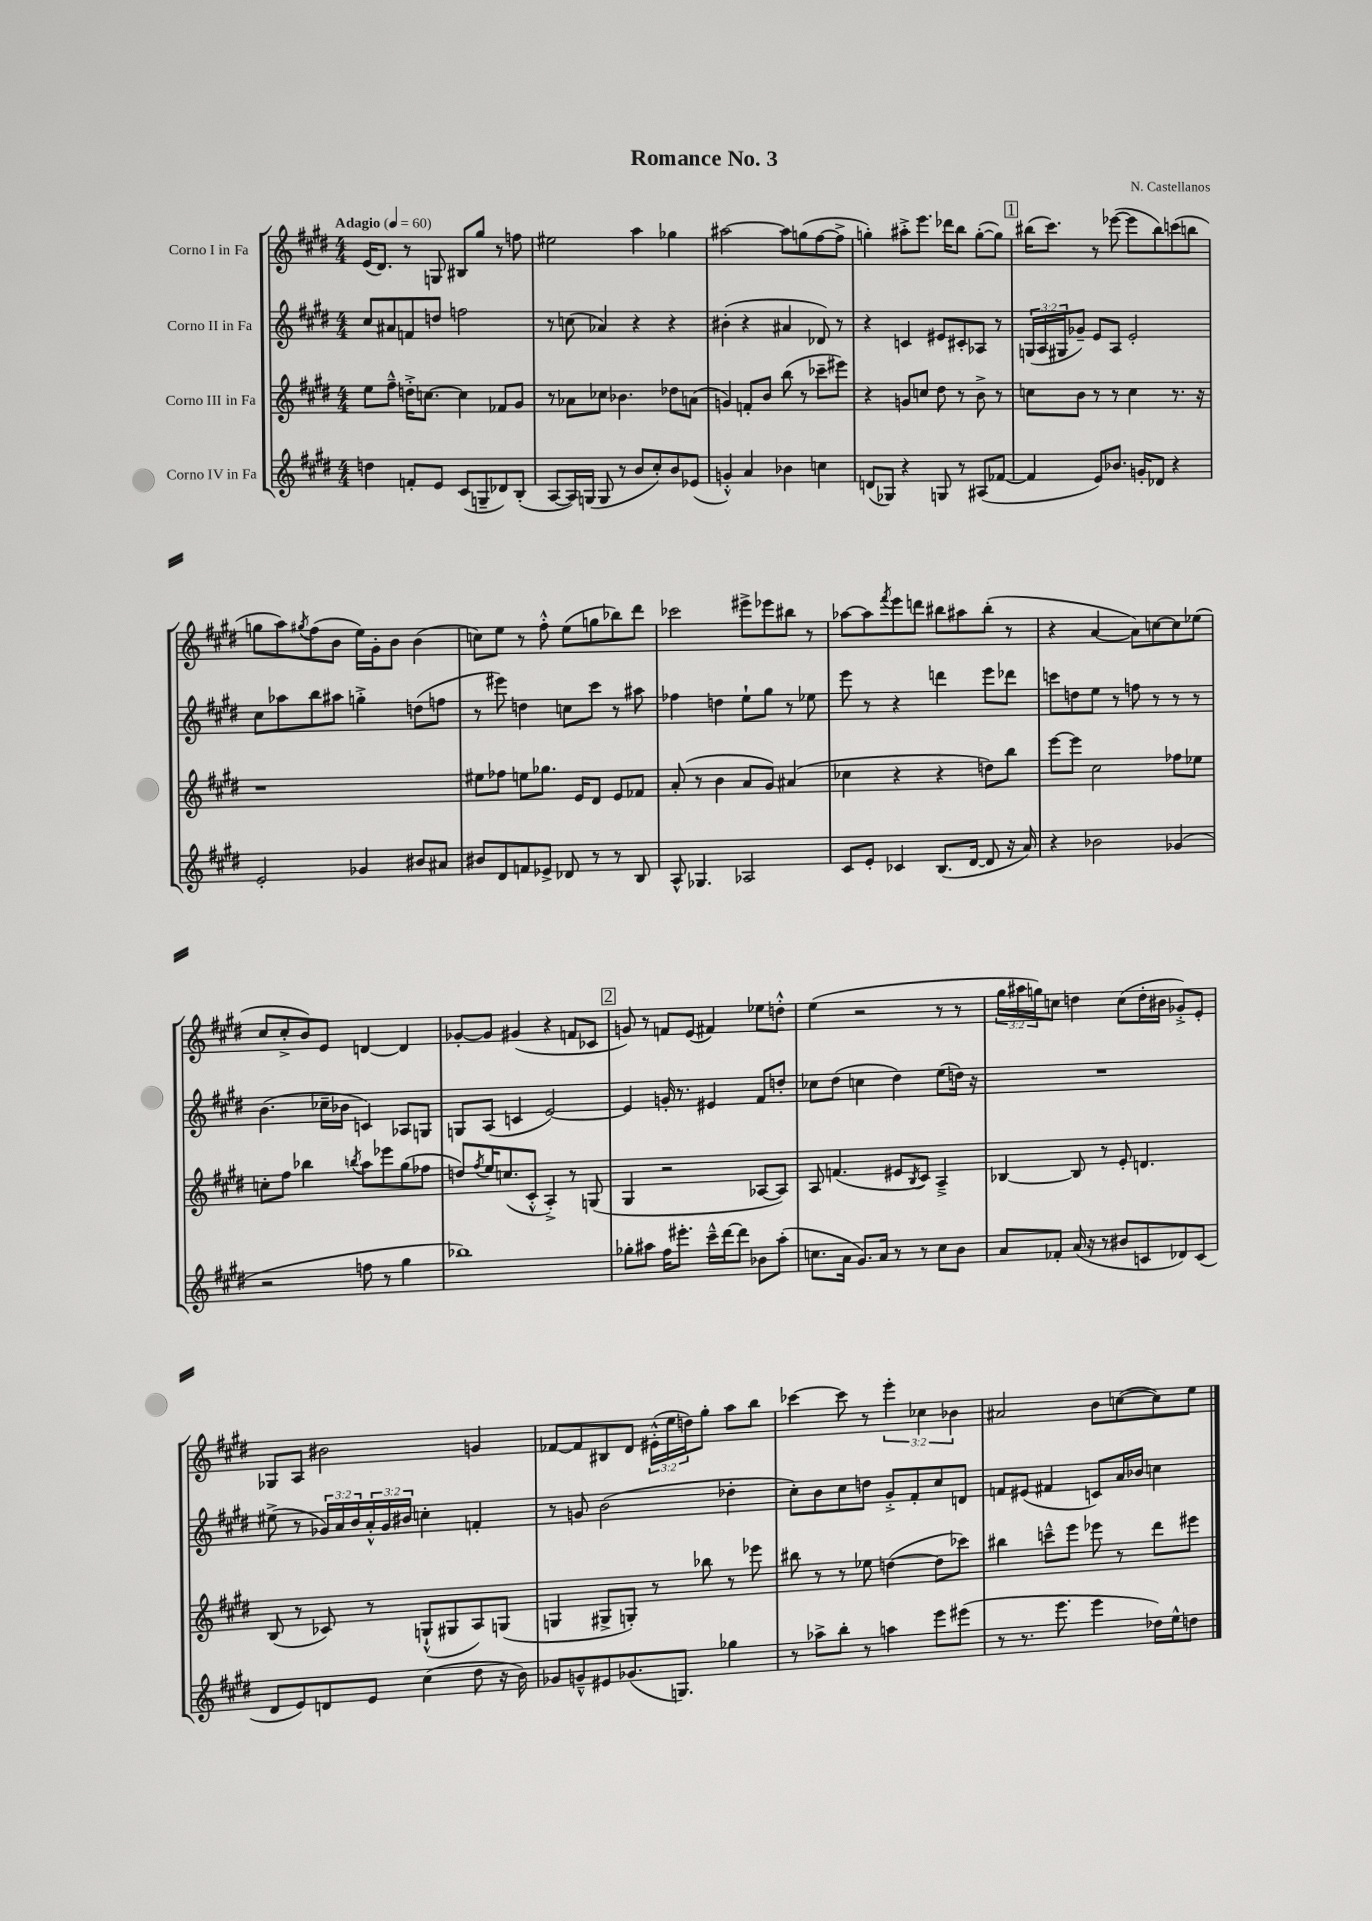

**kern	**kern	**kern	**kern
*staff4	*staff3	*staff2	*staff1
*clefG2	*clefG2	*clefG2	*clefG2
*k[f#c#g#d#]	*k[f#c#g#d#]	*k[f#c#g#d#]	*k[f#c#g#d#]
*M4/4	*M4/4	*M4/4	*M4/4
*MM60	*MM60	*MM60	*MM60
4dd\	8ee\L	8cc#/L	(16e/LK
.	.	.	8.d#/J)
.	8ff#~^^\J	8a#/	.
8f'/L	16dd'^\LK	8f/	8r
.	[8.cc\J	.	.
8e/J	.	8dd/J	8G/
(8c#/L	4cc\]	2ff\	8B#/L
8G~/	.	.	8gg#/J
8d-/)	8f-/L	.	8r
(8B'/J	8g#/J	.	8ff\
=	=	=	=
[8A/L	8r	8r	2ee#\
16A/]L)	8a-\L	(8cc\	.
(16G/JJ	.	.	.
8G/	8cc-\J	4a-/)	.
8r	4.b-\	.	.
8b/L	.	4r	4aa\
8cc#'/)	.	.	.
8b/	8dd-\L	4r	4gg-\
(8e-/J	(8a\J	.	.
=	=	=	=
4g'^^/)	4g/)	(4b#'\	[2aa#\
4a/	8f'/L	4r	.
.	8b/J	.	.
4b-\	(8bb\	4a#/	8aa#\]L
.	8r	.	(8gg\
4cc\	8ccc-~\L	8d-/)	[8ff#\
.	8eee#\J)	8r	8ff#^\]J
=	=	=	=
(8d/L	4r	4r	4gg'\)
8G-/J)	.	.	.
4r	8g/L	4c/	8aa#'^\L
.	8cc/J	.	8.eee\J
8G/	8dd#\	8e#/L	.
.	.	.	16ddd-\LK
8r	8r	8c#'/	8bb\J
(8A#/L	8b^\	8A-/J	([8gg'\L
[8f-/J	8r	8r	8gg\]J)
=	=	=	=
4f-/]	8cc\L	(24G/LL	(16bb#\LK
.	.	24A/	.
.	.	.	8.ccc#\J)
.	.	24G#/J	.
.	8b\J	8g-~/J)	.
8e/L)	8r	8e/L	8r
8.b-/J	8r	8A/J	([8eee-\
.	4cc\	2e'/	8eee-\]L
16g'/LK	.	.	.
8d-/J	.	.	8bb#\)
4r	8.r	.	(8ccc\
.	.	.	8bb\J
.	16r	.	.
=	=	=	=
2e'/	1r	8cc#\L	8gg\L
.	.	8aa-\	8aa\)
.	.	.	8qgg#/
.	.	8bb\	(8ff#\
.	.	8aa#\J	8b\J
4g-/	.	4gg'^\	16ee\LL)
.	.	.	16g#'\J
.	.	.	8b\J
8b#/L	.	(8dd\L	(4b\
8a#/J	.	8ff\J	.
=	=	=	=
8b#/L	8ee#\L	8r	8cc\L)
8d#/	8ff-\J	8eee#\)	8ee\J
8f/	8ee\L	4dd\	8r
8e-^/J	8.gg-\J	.	8ff#'^^\
8d-/	.	8cc\L	(8ee\L
.	16e/LK	.	.
8r	8d#/J	8ccc#\J	8gg\
8r	8e/L	8r	8bb-\)
8B/	8f-/J	8aa#\	8ddd#\J
=	=	=	=
8A^^/	(8a'/	4ff-\	2ccc-\
4.G-/	8r	.	.
.	4b\	4dd\	.
2A-/	8a/L	8ee`\L	8eee#^\L
.	8g#/J)	8gg#\J	8eee-\
.	(4a#/	8r	8bb#\J
.	.	8ee-\	8r
=	=	=	=
8c#/L	4cc-\	8eee\	[8aa-\L
8e'/J	.	8r	8aa-\]
.	.	.	8qfff#/
4c-/	4r	4r	8eee\
.	.	.	8ddd\J
(8.B/L	4r	4ddd\	8bb#\L
.	.	.	8aa#\
[16d#/Jk	.	.	.
8d#/]	8dd\L)	8eee\L	(8bb#'\J
16r	8bb\J	8ddd-\J	8r
16a/)	.	.	.
=	=	=	=
4r	[8eee\L	8ccc\L	4r
.	8eee\]J	8dd\	.
2b-\	2cc#\	8ee\J	[4a/
.	.	8r	.
.	.	8ff\	8a\]L)
.	.	8r	[8cc\
(4g-/	8ff-\L	8r	8cc\]
.	8ee-\J	8r	(8ee-\J
=	=	=	=
2r	8cc'\L	(4.b\	8cc#/L
.	8ff#\J	.	8cc#'^/
.	4bb-\	.	8b/)
.	.	16cc-~\LL	8e/J
.	.	16b-\JJ	.
.	8qbb/	.	.
8ff\	8aa\L	4c/)	[4d/
8r	8eee-\	.	.
4gg#\	(8gg#\	8A-/L	4d/]
.	8ff-\J	8G/J	.
=	=	=	=
1bb-)	8dd/L)	8G/L	[8g-'/L
.	8qff#/	.	.
.	16ee/K	(8A/J	8g-/]J
.	(8.cc/	.	.
.	.	4c/	(4g#/
.	8c#'^^/J	.	.
.	4A'^/)	[2e/)	4r
.	8r	.	8f/L
.	(8G/	.	8c-/J
=	=	=	=
8gg-'\L	4G#/	4e/]	8g/)
8aa#\J	.	.	8r
16ff#\LK	2r	16g'/	8f/L
8.eee#'\J	.	8.r	.
.	.	.	(8e/J
16ccc#~^^\LL	.	4e#/	4f#/)
[16ddd#\J	.	.	.
8ddd#\]J	.	.	.
8b-\L	[8A-/L	8f#/L	8ee-\L
(8aa#'\J	8A-/]J)	8dd'/J	8dd'^^\J
=	=	=	=
8.cc\L	8A/	8cc-\L	(4ee\
.	(4.f/	(8dd#\J	.
16a\Jk	.	.	.
8.g#/L)	.	4cc\	2r
16a/Jk	.	.	.
8r	8e#/L	4dd#\)	.
.	8qB/	.	.
8r	8c#/J)	.	.
8cc\L	4A~^/	(8ee\L	8r
8b\J	.	16dd\Jk)	8r
.	.	16r	.
=	=	=	=
8a/L	[4B-/	1r	24gg#\LL
.	.	.	24aa#\
.	.	.	24gg\J)
8f-'/J	.	.	8cc\J
(16a/	8B-/]	.	4dd\
16r	.	.	.
8r	8r	.	.
8b#/L	8e'/	.	(8cc\L
8c/	4.d/	.	16dd'\L
.	.	.	16b#\JJ
8d-/)	.	.	8g-'^/L)
(8c/J	.	.	8e'/J
=	=	=	=
8d#/L	(8B/	(8ee#^\	8G-/L
8e/)	8r	8r	8A/J
8d/	8c-/)	24g-/LL)	2b#\
.	.	24a/	.
.	.	24b/	.
8e/J	8r	24a'^^/	.
.	.	24g-/	.
.	.	24b#/JJ	.
(4cc#\	(8G`^^/L	4cc'\	.
.	8G#/	.	.
8dd#\	8A/)	4f'/	4g/
16r	(8G/J	.	.
16b\)	.	.	.
=	=	=	=
8g-/L	4G/	8r	[8f-/L
8g~^^/	.	8g/	8f-/]
8e#/	8G#^/L	(2b\	8B#/
(8.g-/	8G'/J)	.	8d#/J
.	8r	.	(24e#'^^\LL
.	.	.	24ee\
8.G/J)	.	.	.
.	.	.	24dd\J)
.	8bb-\	.	8gg#'\J
4gg-\	8r	4dd-'\	8aa\L
.	8eee-\	.	8bb\J
=	=	=	=
8r	8bb#\	8cc#'\L)	[4ccc-\
8aa-^\L	8r	8b\	.
8bb'\J	8r	8cc#\	8ccc-\]
8r	8ee-\	8dd\J	8r
4aa\	([4dd\	8g#'^/L	6eee'\
.	.	8f#'/	.
.	.	.	6cc-\
8eee\L	8dd\]L	8cc#/	.
.	.	.	6b-\
(8eee#\J	8ccc-\J)	8d/J	.
=	=	=	=
8r	4bb#\	8f/L	2a#/
8.r	.	(8e#/J	.
.	8ccc~^^\L	4f#/	.
8.eee\	.	.	.
.	8eee\J	.	.
4eee\	8eee-\	8c/L)	8b\L
.	8r	16a/L	([8cc\
.	.	16b-/JJ	.
16dd-\LL)	8ddd#\L	4cc\	8cc\])
16ee^^\J	.	.	.
8dd\J	8eee#\J	.	8ee\J
==	==	==	==
*-	*-	*-	*-
